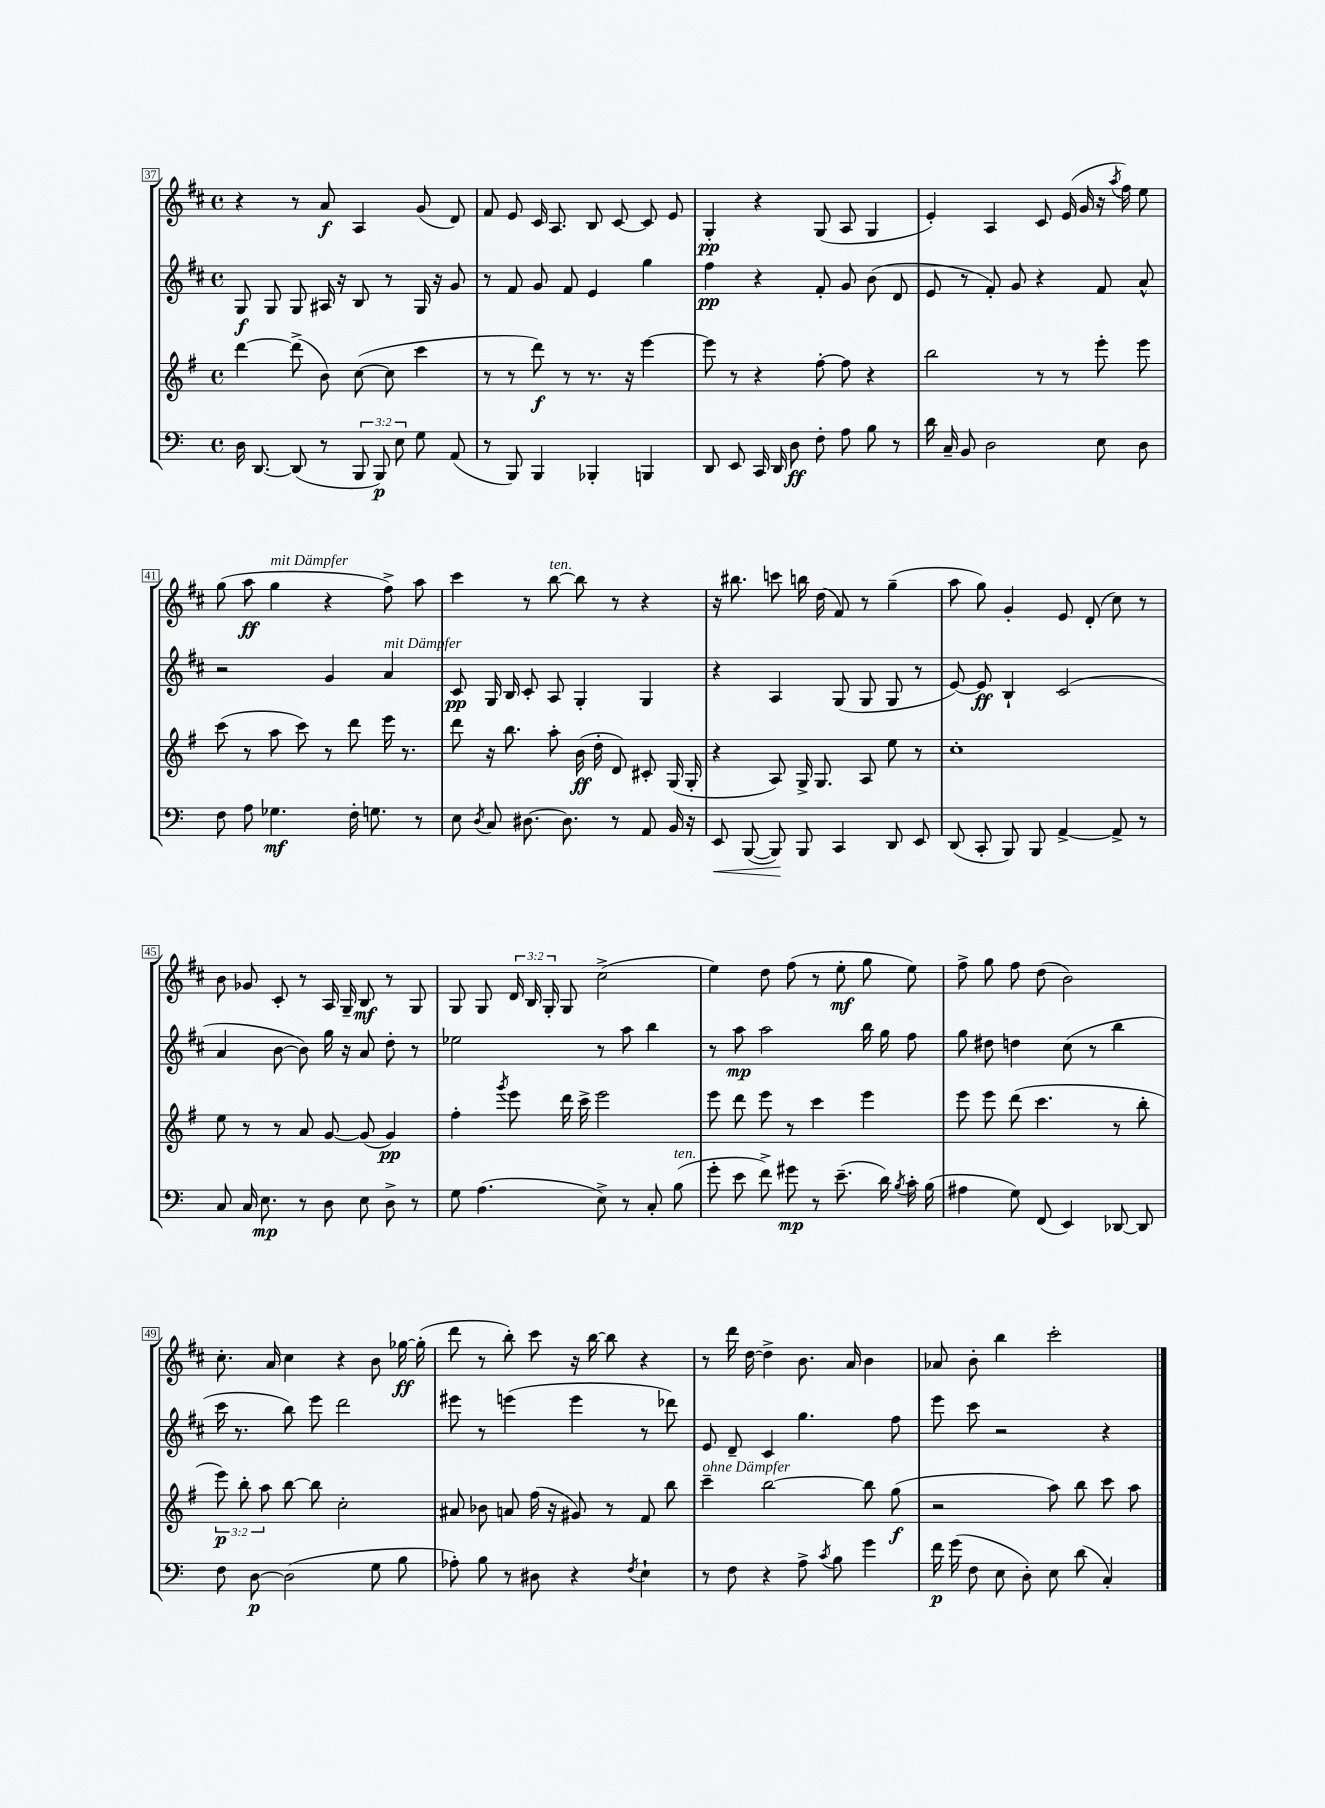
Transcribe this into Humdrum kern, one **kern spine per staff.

**kern	**kern	**kern	**kern
*staff4	*staff3	*staff2	*staff1
*clefF4	*clefG2	*clefG2	*clefG2
*k[]	*k[f#]	*k[f#c#]	*k[f#c#]
*M4/4	*M4/4	*M4/4	*M4/4
*met(c)	*met(c)	*met(c)	*met(c)
16D	[4ddd	8G	4r
[8.DD	.	.	.
.	.	8G	.
(8DD]	(8ddd^]	8G	8r
8r	8b)	16A#	8a
.	.	16r	.
12BBB	([8cc	8B	4A
12BBB)	.	.	.
.	8cc]	8r	.
12E	.	.	.
8G	4ccc	16G	(8g
.	.	16r	.
(8AA	.	8g	8d)
=	=	=	=
8r	8r	8r	8f#
8BBB)	8r	8f#	8e
4BBB	8ddd)	8g	16c#
.	.	.	8.A
.	8r	8f#	.
4BBB-'	8.r	4e	8B
.	.	.	[8c#
.	16r	.	.
4BBB	[4eee	4gg	8c#]
.	.	.	8e
=	=	=	=
8DD	8eee]	4ff#	4G'
8EE	8r	.	.
16CC	4r	4r	4r
16DD	.	.	.
8D	.	.	.
8F'	[8ff#'	8f#'	(8G
8A	8ff#]	8g	8A
8B	4r	(8b	4G
8r	.	8d	.
=	=	=	=
16d	2bb	8e	4e')
16C~	.	.	.
8BB	.	8r	.
2D	.	8f#')	4A
.	.	8g	.
.	8r	4r	8c#
.	8r	.	(16e
.	.	.	16g
8E	8eee'	8f#	16r
.	.	.	8qaa
.	.	.	16ff#)
8D	8eee	8a^^	8ee
=	=	=	=
8F	(8ccc	2r	(8gg
8A	8r	.	8aa
4.G-	8aa	.	4gg
.	8ccc)	.	.
.	8r	4g	4r
16F'	8ddd	.	.
8.G	.	.	.
.	16eee	4a	8ff#^)
.	8.r	.	.
8r	.	.	8aa
=	=	=	=
8E	8ddd	8c#	4ccc#
8qD	.	.	.
8C	16r	16G	.
.	8.bb	16B	.
[8.D#	.	8c#'	8r
.	8aa'	8A	[8bb
8.D#]	.	.	.
.	(16b	4G'	8bb]
.	16dd'	.	.
8r	8d)	.	8r
8AA	8c#'	4G	4r
16BB	(16G	.	.
16r	16G'	.	.
=	=	=	=
8EE	4r	4r	16r
.	.	.	8.bb#
([8BBB	.	.	.
8BBB])	8A)	4A	8ccc
8BBB	16G^	.	16bb
.	8.G	.	(16dd
4CC	.	(8G	8f#)
.	8A	8G	8r
8DD	8ee	8G	(4gg~
8EE	8r	8r	.
=	=	=	=
(8DD	1cc'	[8e)	8aa
8CC'	.	8e]	8gg)
8BBB)	.	4B`	4g'
8BBB	.	.	.
[4AA^	.	(2c#	8e
.	.	.	(8d'
8AA^]	.	.	8cc#)
8r	.	.	8r
=	=	=	=
8C	8ee	4a	8b
16C	8r	.	8g-
8.E	.	.	.
.	8r	[8b	8c#'
8r	8a	8b])	8r
8D	[8g	16gg	16A
.	.	16r	16G~
8E	(8g]	8a	8B
8D^	4g)	8dd'	8r
8r	.	8r	8G
=	=	=	=
8G	4ff#'	2ee-	8G
(4.A	.	.	8G
.	8qggg	.	.
.	8eee	.	24d
.	.	.	24B
.	.	.	24G'
.	16ddd	.	8G
.	16ccc^	.	.
8E^)	2eee	8r	(2cc#^
8r	.	8aa	.
8C'	.	4bb	.
(8B	.	.	.
=	=	=	=
8g'	8eee	8r	4ee)
8e	8ddd	8aa	.
8f^)	8eee	2aa	8dd
8g#	8r	.	(8ff#
8r	4ccc	.	8r
(8.e~	.	.	8ee'
.	4eee	16bb	8gg
16d)	.	16gg	.
8qB	.	.	.
16c'	.	8ff#	8ee)
(16B	.	.	.
=	=	=	=
4A#	8eee	8gg	8ff#^
.	8eee	8dd#	8gg
8G)	(8ddd	4dd	8ff#
(8FF	4.ccc	.	(8dd
4EE)	.	(8cc#	2b)
.	.	8r	.
[8DD-	8r	4bb	.
8DD-]	8bb'	.	.
=	=	=	=
8F	12eee)	16ccc#	8.cc#'
.	.	8.r	.
.	12bb'	.	.
[8D	.	.	.
.	12aa	.	.
.	.	.	16a
(2D]	[8bb	8bb)	4cc#
.	8bb]	8eee	.
.	2cc'	2ddd	4r
8G	.	.	8b
8B	.	.	[16gg-
.	.	.	(16gg-']
=	=	=	=
8A-')	8a#	8eee#	8ddd
8B	8b-	8r	8r
8r	8a	(4eee	8bb')
8D#	(16ff#	.	8ccc#
.	16r	.	.
4r	8g#)	4eee	16r
.	.	.	[16bb
.	8r	.	8bb]
8qF	.	.	.
4E`	8f#	8r	4r
.	8bb	8ddd-)	.
=	=	=	=
8r	4ccc~	8e	8r
8F	.	8d~	16ddd
.	.	.	[16dd
4r	[2bb	4c#	4dd^]
8A^	.	4.gg	8.b
8qc	.	.	.
8B	.	.	.
.	.	.	16a
4g	8bb]	.	4b
.	(8gg	8ff#	.
=	=	=	=
16f	2r	8eee	8a-
(16g	.	.	.
8F	.	8ccc#	8b'
8E	.	2r	4bb
8D')	.	.	.
8E	8aa)	.	2ccc#'
(8d	8bb	.	.
4C')	8ccc	4r	.
.	8aa	.	.
==	==	==	==
*-	*-	*-	*-
